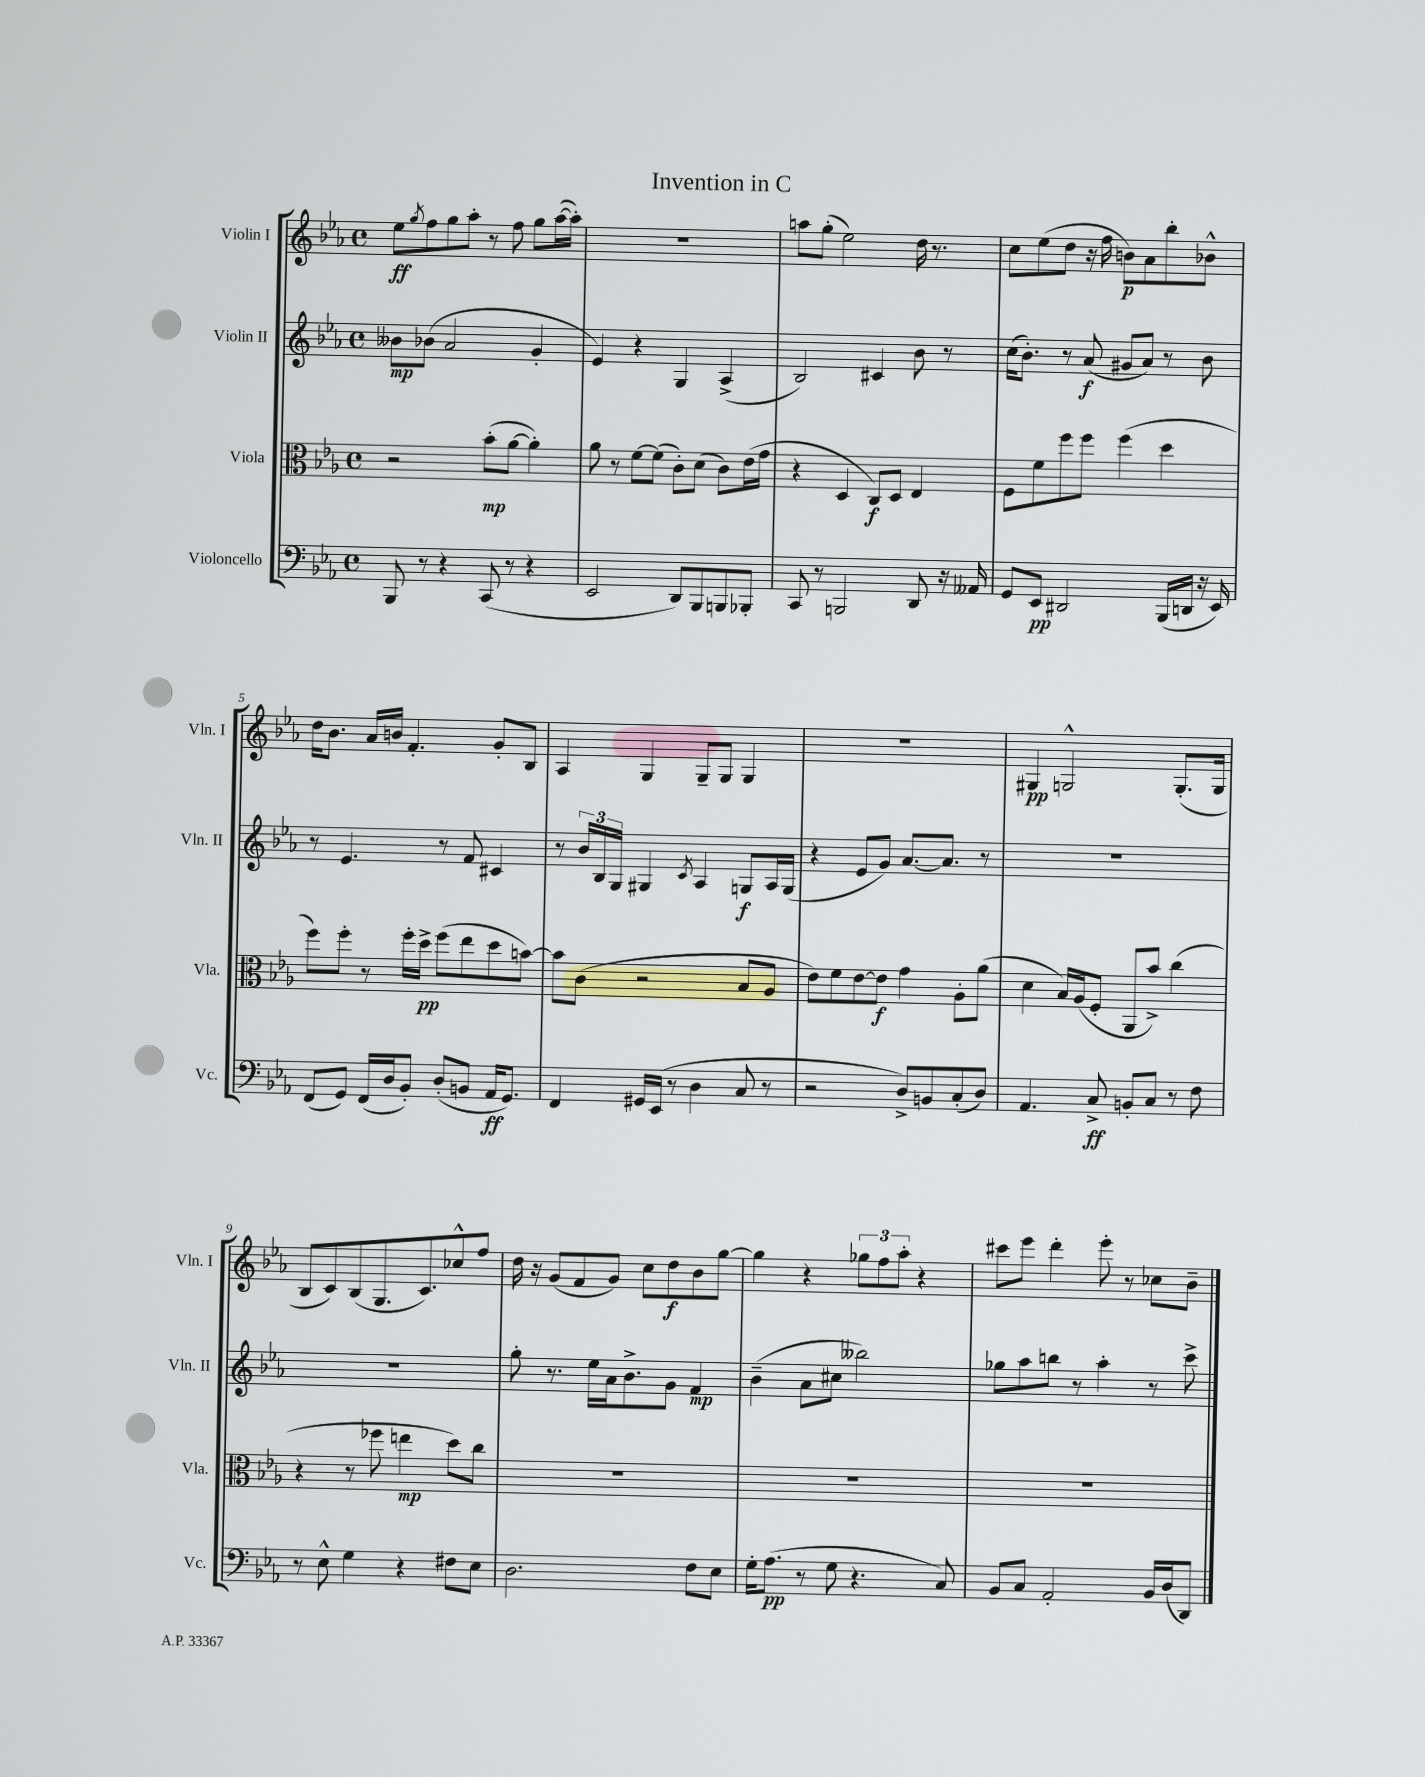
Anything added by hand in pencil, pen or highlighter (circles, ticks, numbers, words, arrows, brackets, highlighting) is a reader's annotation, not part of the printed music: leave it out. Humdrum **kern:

**kern	**kern	**kern	**kern
*staff4	*staff3	*staff2	*staff1
*clefF4	*clefC3	*clefG2	*clefG2
*k[b-e-a-]	*k[b-e-a-]	*k[b-e-a-]	*k[b-e-a-]
*M4/4	*M4/4	*M4/4	*M4/4
*met(c)	*met(c)	*met(c)	*met(c)
8BBB-/	2r	8b--\L	8ee-\L
.	.	.	8qgg/
8r	.	(8b-\J	8ff\
4r	.	2a-/	8gg\
.	.	.	8aa-'\J
(8CC/	(8b-'\L	.	8r
8r	[8a-\J	.	8ff\
4r	4a-'\])	4g'/	8gg\L
.	.	.	([16aa-\L
.	.	.	16aa-'\]JJ)
=	=	=	=
2EE-/	8a-\	4e-/)	1r
.	8r	.	.
.	[8f\L	4r	.
.	(8f\]J	.	.
8DD/L)	8c'\L)	4G/	.
8BBB-/	(8d\J	.	.
8BBB/	8c\L)	(4A-^/	.
8BBB-'/J	(16e-\L	.	.
.	16g\JJ	.	.
=	=	=	=
8CC/	4r	2B-/)	8aa\L
8r	.	.	(8gg'\J
2BBB/	4D/	.	2ee-\)
.	8C/L)	4c#/	.
.	8D/J	.	.
8DD/	4E-/	8b-\	16dd\
.	.	.	8.r
16r	.	8r	.
16AA--/	.	.	.
=	=	=	=
8GG/L	8F\L	(16cc\LK	8cc\L
.	.	8.b-'\J)	.
8EE-/J	8f\	.	(8ee-\
2DD#/	8ff\	8r	8dd\J
.	8ff\J	(8a-/	16r
.	.	.	16ff\
.	(4ff\	8g#/L	8b\L)
.	.	8a-/J)	8a-\
(16BBB-/LL	4dd\	8r	8bb-'\
16DD/JJ	.	.	.
16r	.	8b-\	8b-^^\J
16EE-/)	.	.	.
=	=	=	=
(8FF/L	8ff\L)	8r	16dd\LK
.	.	.	8.b-\J
8GG/J)	8ff'\J	4.e-/	.
(16FF/LL	8r	.	16a-/LL
16D/J	.	.	16b/JJ
8BB-'/J)	16ff'\LL	.	4.f'/
.	16dd^\JJ	.	.
(8D'/L	(8ff\L	8r	.
8BB/J	8ee-\	8f/	.
16AA-/LK	8dd\	4c#/	8g'/L
8.GG/J)	.	.	.
.	[8b\J)	.	8B-/J
=	=	=	=
4FF/	8b\]L	8r	4A-/
.	(8c\J	24b-/LL	.
.	.	24B-/	.
.	.	24G/JJ	.
16GG#/LL	2r	4G#/	4G/
(16EE-/JJ	.	.	.
8r	.	.	.
.	.	8qc/	.
4D\	.	4A-/	8G~/L
.	.	.	8G/J
8C/	8B-/L	8G/L	4G/
8r	8A-/J	16A-/L	.
.	.	(16G/JJ	.
=	=	=	=
2r	8e-\L)	4r	1r
.	8f\	.	.
.	[8e-\	8e-/L	.
.	8e-\]J	8g/J)	.
8D^/L)	4g\	[8.a-/L	.
8BB/	.	.	.
.	.	8.a-/]J	.
(8C'/	8A-'\L	.	.
8D/J)	(8a-\J	8r	.
=	=	=	=
4.AA-/	4d\	1r	4G#/
.	16B-/LL)	.	2G^^/
.	(16A-/J	.	.
8C^/	8F'/J	.	.
8BB'/L	8AA-/L	.	.
8C/J	8b-^/J)	.	.
8r	(4cc\	.	(8.G'/L
8F\	.	.	.
.	.	.	16G/Jk
=	=	=	=
8r	4r	1r	8B-/L
8E-^^\	.	.	8c/)
4G\	8r	.	(8B-/
.	8ff-\	.	8.G/
4r	4ee\	.	.
.	.	.	8.c/)
8F#\L	8dd\L)	.	8cc-^^/
8E-\J	8cc\J	.	8ff/J
=	=	=	=
2.D\	1r	8gg'\	16dd\
.	.	.	16r
.	.	8.r	(8g/L
.	.	.	8f/
.	.	16ee-\LL	.
.	.	16a-\J	8g/J)
.	.	8.b-^\	.
.	.	.	8cc\L
.	.	8g\J	8dd\
8F\L	.	4f/	8b-\
8E-\J	.	.	[8gg\J
=	=	=	=
16G'\LK	1r	(4b-~\	4gg\]
(8.A-\J	.	.	.
8r	.	8a-\L	4r
8G\	.	8cc#\J	.
4.r	.	2bb--\)	12gg-\L
.	.	.	12ff\
.	.	.	12aa-'\J
.	.	.	4r
8C/)	.	.	.
=	=	=	=
8BB-/L	1r	8gg-\L	8ccc#\L
8C/J	.	8aa-\	8eee-\J
2AA-'/	.	8bb\J	4ddd'\
.	.	8r	.
.	.	4aa-'\	8eee-'\
.	.	.	8r
16BB-/LL	.	8r	8cc-\L
(16D/J	.	.	.
8DD/J)	.	8ccc^\	8b-~\J
==	==	==	==
*-	*-	*-	*-
